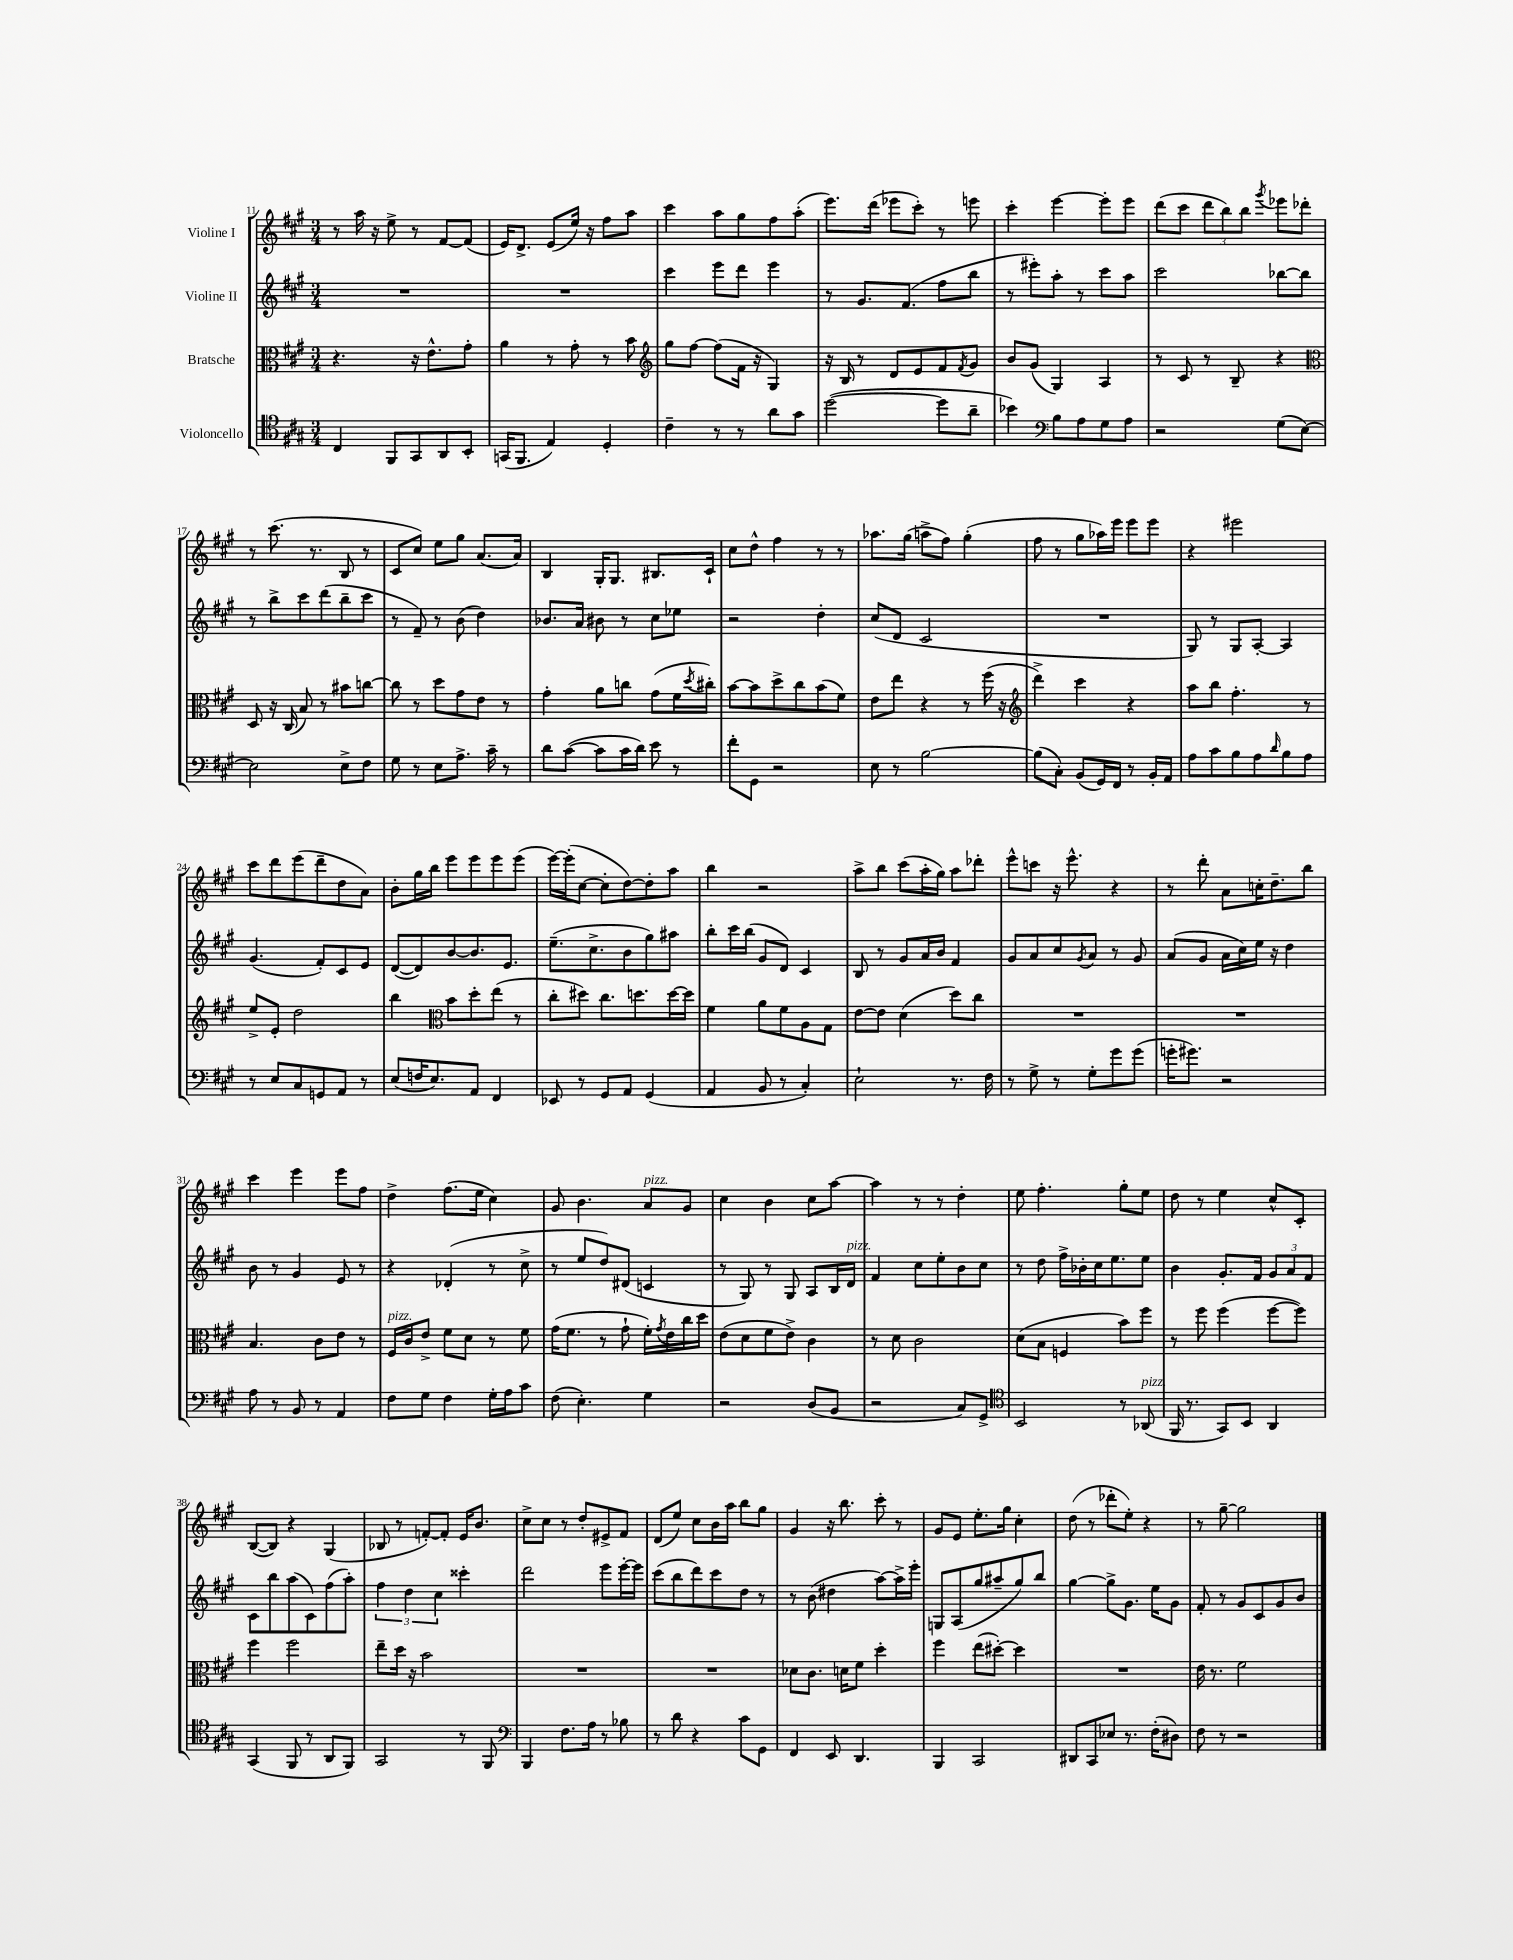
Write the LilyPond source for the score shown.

<<
\new StaffGroup <<
\new Staff = "s0" \with { instrumentName = "Violine I" } {
    \clef treble \key a \major \numericTimeSignature \time 3/4
    r8 a''16 r16 e''8-> r8 fis'8~ fis'8( |
    e'16) d'8.-> e'8( e''16) r16 fis''8 a''8 |
    cis'''4 a''8 gis''8 fis''8 a''8-.( |
    e'''8.) d'''16( ees'''8 cis'''8-.) r8 e'''8 |
    cis'''4-. e'''4~ e'''8-. e'''8 |
    d'''8( cis'''8 \tuplet 3/2 { d'''8 b''8) b''8 } \acciaccatura { gis'''8 } ees'''8 des'''8-. |
    r8 cis'''8.( r8. b8 r8 |
    cis'8 cis''8) e''8 gis''8 a'8.( a'16) |
    b4 gis16-. gis8. bis8. cis'16-! |
    cis''8 d''8-^ fis''4 r8 r8 |
    aes''8. gis''16( a''8-> fis''8) gis''4-.( |
    fis''8 r8 gis''8 aes''16) e'''16 e'''8 e'''8 |
    r4 eis'''2 |
    cis'''8 d'''8 e'''8( d'''8-- d''8 a'8) |
    b'8-. gis''16 b''16 e'''8 e'''8 e'''8 e'''8( |
    e'''16~) e'''16-.( cis''8~ cis''8-. d''8~) d''8-. a''8 |
    b''4 r2 |
    a''8-> b''8 cis'''8( a''16-. gis''16) a''8 des'''8-. |
    e'''8-^ c'''8 r16 e'''8.-^ r4 |
    r8 d'''8-. a'8 c''16-. d''8.-- b''8 |
    cis'''4 e'''4 e'''8 fis''8 |
    d''4-> fis''8.( e''16 cis''4) |
    gis'8 b'4. a'8^\markup { \italic "pizz." } gis'8 |
    cis''4 b'4 cis''8 a''8~ |
    a''4 r8 r8 d''4-. |
    e''8 fis''4.-. gis''8-. e''8 |
    d''8 r8 e''4 cis''8-^ cis'8-. |
    b8~( b8) r4 gis4( |
    bes8 r8 f'8~-.) f'8-. e'16 b'8. |
    cis''8-> cis''8 r8 d''8-. eis'8-> fis'8 |
    d'8( e''8) cis''8 b'16 a''16 b''8 gis''8 |
    gis'4 r16 b''8. cis'''8-. r8 |
    gis'8 e'8 e''8.-. gis''16 cis''4-. |
    d''8( r8 des'''8-. e''8-.) r4 |
    r8 gis''8~-- gis''2 \bar "|." |
}
\new Staff = "s1" \with { instrumentName = "Violine II" } {
    \clef treble \key a \major \numericTimeSignature \time 3/4
    R2. |
    R2. |
    cis'''4 e'''8 d'''8 e'''4 |
    r8 gis'8. fis'8.( fis''8 b''8 |
    r8 eis'''8-.) a''8-. r8 cis'''8 a''8 |
    cis'''2 bes''8~ bes''8 |
    r8 b''8-> cis'''8 d'''8( b''8-- cis'''8 |
    r8 fis'8--) r8 b'8( d''4) |
    bes'8. a'16 bis'8 r8 cis''8 ees''8 |
    r2 d''4-. |
    cis''8( d'8 cis'2 |
    R2. |
    gis8) r8 gis8 a8~-. a4 |
    gis'4.( fis'8-.) cis'8 e'8 |
    d'8~( d'8) b'8~ b'8. e'8. |
    e''8.--( cis''8.-> b'8 gis''8) ais''8 |
    b''8-. cis'''16 b''16( gis'8 d'8) cis'4 |
    b8 r8 gis'8 a'16 b'16 fis'4 |
    gis'8 a'8 cis''8 \acciaccatura { gis'8 } a'8 r8 gis'8 |
    a'8( gis'8 a'16 cis''16) e''16 r16 d''4 |
    b'8 r8 gis'4 e'8 r8 |
    r4 des'4-.( r8 cis''8-> |
    r8 e''8 d''8) dis'8( c'4 |
    r8 gis8) r8 gis8 a8 b16 d'16^\markup { \italic "pizz." } |
    fis'4 cis''8 e''8-. b'8 cis''8 |
    r8 d''8 fis''16-> bes'16-. cis''16 e''8. e''8 |
    b'4 gis'8.-. fis'16 \tuplet 3/2 { gis'8 a'8 fis'8 } |
    cis'8 b''8 a''8( cis'8) fis''8( a''8-.) |
    \tuplet 3/2 { fis''4 d''4 cis''4 } cisis'''4-. |
    d'''2 e'''8 e'''16~-. e'''16 |
    cis'''8( b''8 d'''8) cis'''8 d''8 r8 |
    r8 b'8( dis''4 a''8~) a''16-> e'''16-. |
    g8 a8( gis''8 ais''8-- gis''8) b''8 |
    gis''4~ gis''8-> gis'8. e''16 gis'8 |
    fis'8-. r8 gis'8 cis'8 gis'8 b'8 \bar "|." |
}
\new Staff = "s2" \with { instrumentName = "Bratsche" } {
    \clef alto \key a \major \numericTimeSignature \time 3/4
    r4. r16 e'8.-^ gis'8-. |
    a'4 r8 gis'8-. r8 b'8 |
    \clef treble gis''8 fis''8~ fis''8( fis'16 r16 gis4) |
    r16 b16 r8 d'8 e'8 fis'8 \acciaccatura { fis'8 } gis'8 |
    b'8 gis'8( gis4) a4 |
    r8 cis'8 r8 b8-- r4 |
    \clef alto d8 r16 cis16( b8) r8 bis'8 c''8~ |
    c''8 r8 d''8 gis'8 e'8 r8 |
    gis'4-. a'8 c''8 gis'8( fis'16 \acciaccatura { d''8 } cis''16-.) |
    b'8~ b'8 d''8-> cis''8 b'8( fis'8) |
    e'8 e''8 r4 r8 fis''16( r16 |
    \clef treble d'''4->) cis'''4 r4 |
    a''8 b''8 fis''4.-. r8 |
    e''8-> e'8-. d''2 |
    b''4 \clef alto b'8 d''8-. e''8( r8 |
    cis''8-. dis''8) cis''8. d''8. d''16~ d''16 |
    fis'4 a'8 fis'8 a8 gis8 |
    e'8~ e'8 d'4( d''8) cis''8 |
    R2. |
    R2. |
    b4. cis'8 e'8 r8 |
    fis16^\markup { \italic "pizz." } cis'16 e'8-> fis'8 d'8 r8 fis'8 |
    gis'16( fis'8. r8 gis'8-! fis'16-.) \acciaccatura { gis'8 } e'16 cis''16 d''16 |
    e'8( d'8 fis'8 e'8->) cis'4 |
    r8 d'8 cis'2 |
    d'8( b8 f4 b'8) fis''8 |
    r8 fis''8 fis''4( fis''8~ fis''8) |
    fis''4 fis''2 |
    e''8-- d''16 r16 b'2 |
    R2. |
    R2. |
    des'8 cis'8. d'16 fis'8 d''4-. |
    fis''4 e''8( dis''8~-.) dis''4 |
    R2. |
    e'16 r8. fis'2 \bar "|." |
}
\new Staff = "s3" \with { instrumentName = "Violoncello" } {
    \clef tenor \key a \major \numericTimeSignature \time 3/4
    cis4 fis,8 gis,8 a,8 b,8-. |
    g,16( fis,8. e4) d4-. |
    cis'4-- r8 r8 a'8 gis'8 |
    d''2~( d''8 a'8-- |
    bes'4) \clef bass b8 a8 gis8 a8 |
    r2 gis8( e8~) |
    e2 e8-> fis8 |
    gis8 r8 e8 a8.-> cis'16-- r8 |
    d'8 cis'8~( cis'8 cis'16 d'16) e'8 r8 |
    fis'8-. gis,8 r2 |
    e8 r8 b2~ |
    b8( cis8-.) b,8( gis,16) fis,16 r8 b,16-. a,16 |
    a8 cis'8 b8 a8 \grace { d'16 } b8 a8 |
    r8 e8 cis8 g,8 a,8 r8 |
    e8( f16 e8.) a,8 fis,4 |
    ees,8 r8 gis,8 a,8 gis,4( |
    a,4 b,8 r8 cis4-.) |
    e2-! r8. fis16 |
    r8 gis8-> r8 gis8-. gis'8 gis'8( |
    g'16-. gis'8.) r2 |
    a8 r8 b,8 r8 a,4 |
    fis8 gis8 fis4 gis16-. a16 cis'8 |
    fis8( e4.-.) gis4 |
    r2 d8( b,8 |
    r2 cis8) gis,8-> |
    \clef tenor b,2 r8 aes,8^\markup { \italic "pizz." }( |
    fis,16 r8. gis,8) b,8 a,4 |
    gis,4( fis,8 r8 a,8 fis,8) |
    gis,2 r8 fis,8 |
    \clef bass b,,4 fis8. a16 r8 bes8 |
    r8 d'8 r4 cis'8 gis,8 |
    fis,4 e,8 d,4. |
    b,,4 cis,2 |
    dis,8 cis,8 ees8 r8. fis16-.( dis8) |
    fis8 r8 r2 \bar "|." |
}
>>
>>
\layout { \context { \Score currentBarNumber = #11 } }
